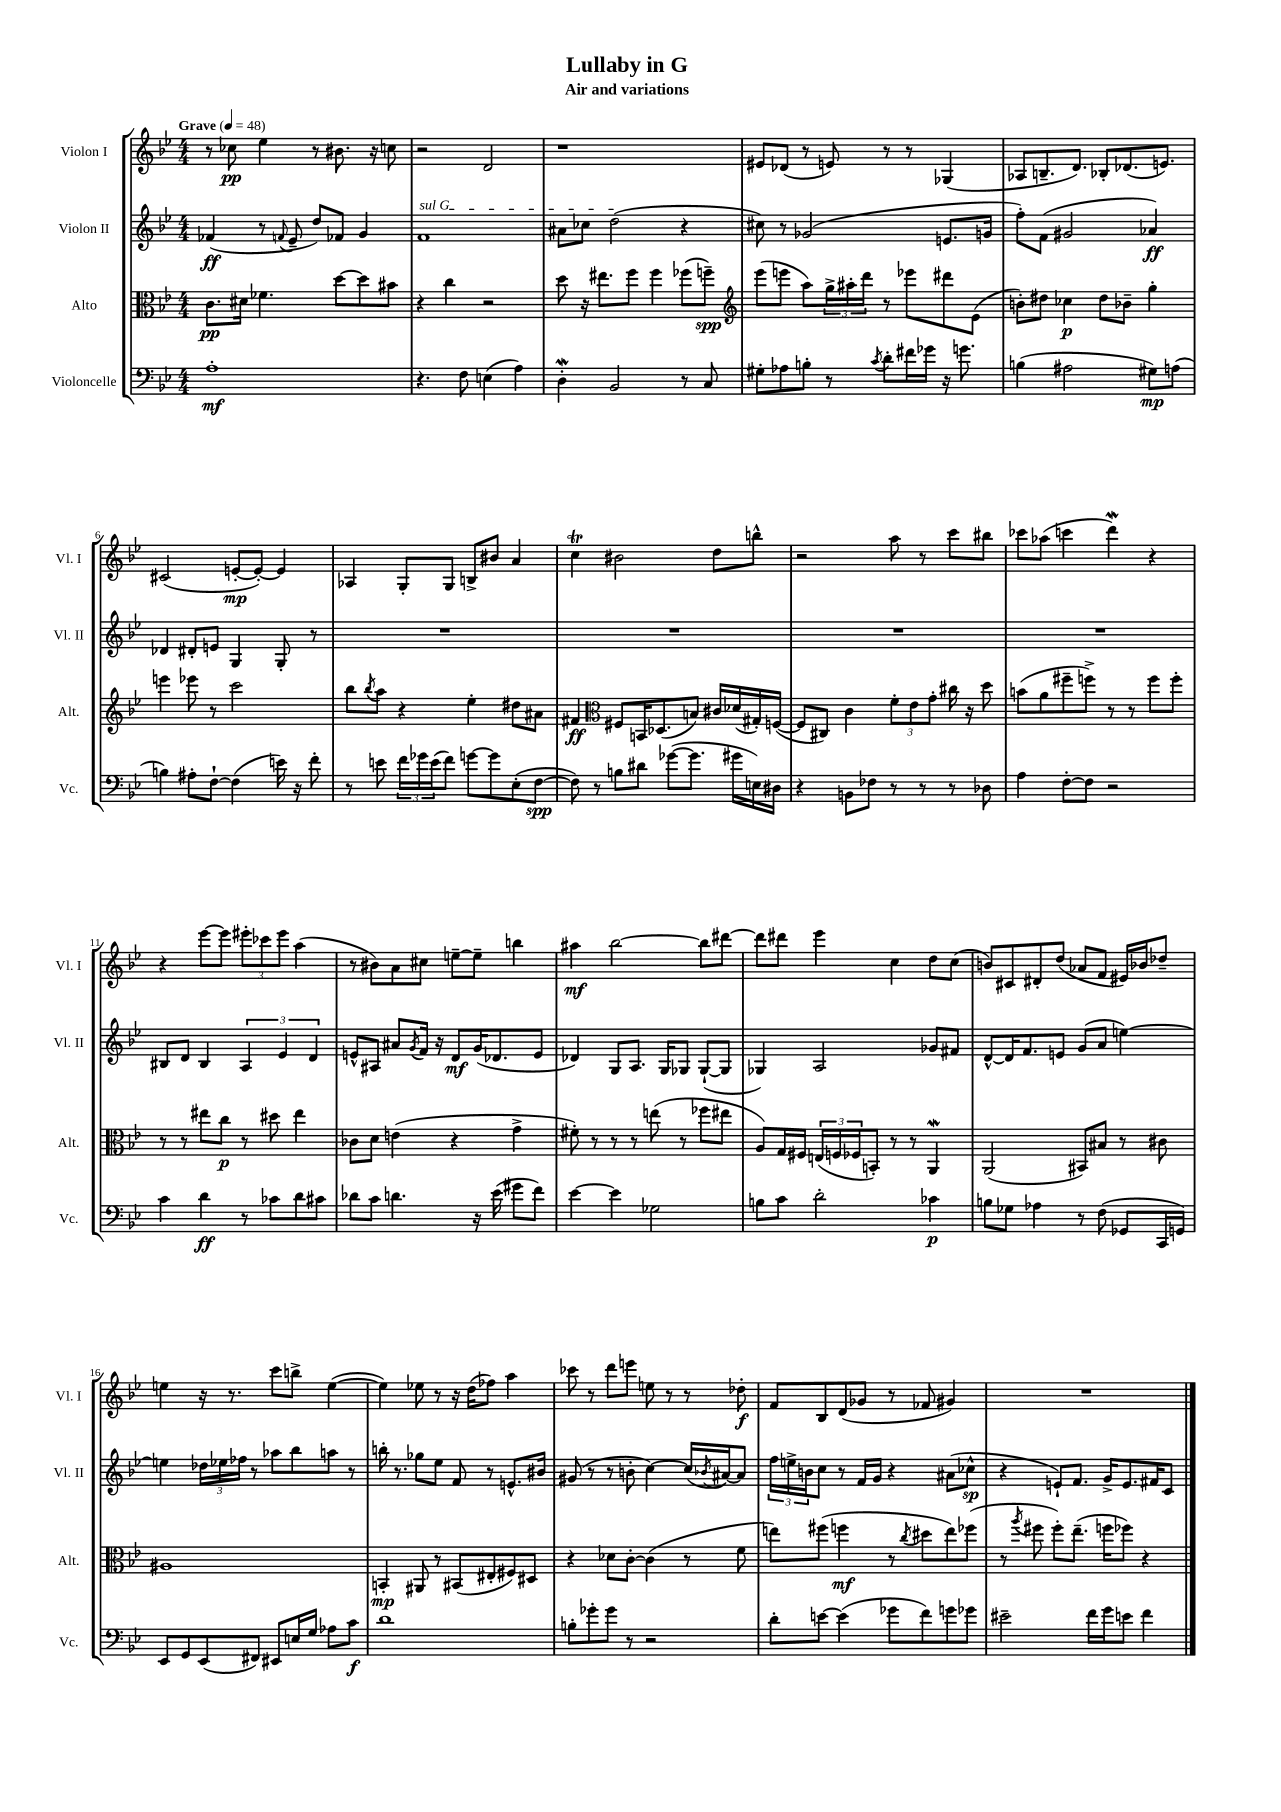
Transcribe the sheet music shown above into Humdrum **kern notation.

**kern	**kern	**kern	**kern
*staff4	*staff3	*staff2	*staff1
*clefF4	*clefC3	*clefG2	*clefG2
*k[b-e-]	*k[b-e-]	*k[b-e-]	*k[b-e-]
*M4/4	*M4/4	*M4/4	*M4/4
*MM48	*MM48	*MM48	*MM48
1A'	8.c	(4f-	8r
.	.	.	8cc-
.	16d#	.	.
.	4.f-	8r	4ee-
.	.	8qqf	.
.	.	8e-~	.
.	.	8dd)	8r
.	[8dd	8f-	8.b#
.	8dd]	4g	.
.	.	.	16r
.	8b#	.	8cc
=	=	=	=
4.r	4r	1f	2r
.	4cc	.	.
8F	.	.	.
(4E	2r	.	2d
4A)	.	.	.
=	=	=	=
4D'	8dd	8a#	1r
.	16r	8cc-	.
.	8.ee#	.	.
2BB-	.	(2dd	.
.	8ff	.	.
.	4ff	.	.
8r	(8ff-	4r	.
8C	8ff~)	.	.
=	=	=	=
*	*clefG2	*	*
8G#'	(8eee-	8cc#)	8e#
8A-	8eee	8r	(8d-
8B'	8aa)	(2g-	8r
8r	24gg^	.	8e)
.	24aa#'	.	.
.	24ddd	.	.
8qc	.	.	.
8d'	8r	.	8r
16f#	8eee-	.	8r
16g-	.	.	.
16r	8ddd#	8.e	(4G-
8.g	.	.	.
.	(8e-	.	.
.	.	16g	.
=	=	=	=
(4B	8b')	8ff')	8A-
.	8dd#	(8f	8.B~
2A#	4cc-	2g#	.
.	.	.	8.d)
.	8dd#	.	8B-'
.	8b-~	.	(8.d-
8G#)	4gg'	4a-)	.
.	.	.	8.e)
(8A	.	.	.
=	=	=	=
4B)	4eee	4d-	(2c#
8A#'	8eee-	8d#'	.
[8F`	8r	8e	.
(4F]	2ccc	4G	[8e'
.	.	.	8e'_)
16e)	.	8G'	4e]
16r	.	.	.
8f'	.	8r	.
=	=	=	=
8r	8bb-	1r	4A-
.	8qbb-	.	.
8e	8aa	.	.
24f	4r	.	8G'
24g-	.	.	.
(24e	.	.	.
8f)	.	.	8G
[8g	4ee-'	.	8B^
8g]	.	.	8b#
(8E-'	8dd#	.	4a
[8F	8a#	.	.
=	=	=	=
8F])	4f#	1r	4cc
8r	.	.	.
*	*clefC3	*	*
8B	8F#	.	2b#
8d#	16BB	.	.
.	(8.D-	.	.
([8g-	.	.	.
8.g-]	8B)	.	.
.	16c#	.	8dd
16g#	(16d-	.	.
16E)	16G#')	.	8bb^^
16D#	([16F	.	.
=	=	=	=
4r	8F]	1r	2r
.	8C#)	.	.
8BB	4c	.	.
8F-	.	.	.
8r	12f'	.	8aa
.	12e-	.	.
8r	.	.	8r
.	12g'	.	.
8r	16cc#	.	8ccc
.	16r	.	.
8D-	8dd	.	8bb#
=	=	=	=
4A	(8b	1r	8ccc-
.	8a	.	(8aa-
[8F'	8ff#~	.	4ccc
8F]	8ff^)	.	.
2r	8r	.	4ddd)
.	8r	.	.
.	8ff	.	4r
.	8ff'	.	.
=	=	=	=
4c	8r	8B#	4r
.	8r	8d	.
4d	8ee#	4B#	[8eee-
.	8cc	.	8eee-]
8r	8r	6A	12eee#'
.	.	.	12ccc-
8c-	8dd#	.	.
.	.	6e-	12eee#
8d	4ee#	.	(4aa
.	.	6d	.
8c#	.	.	.
=	=	=	=
8d-	8c-	8e^^	8r
8c	8d	8A#	8b#)
4.d	(4e	8a#	8a
.	.	8qg	.
.	.	16f	8cc#
.	.	16r	.
.	4r	8d	[8ee~
16r	.	(16g	8ee~]
(16e-	.	8.d-	.
8g#	4g^	.	4bb
8f)	.	8e	.
=	=	=	=
[4e-	8f#')	4d-)	4aa#
.	8r	.	.
4e-]	8r	8G	[2bb-
.	8r	8.A	.
2G-	(8ee	.	.
.	.	16G	.
.	8r	8G-	.
.	8ff-	([8G-`	8bb-]
.	8ee#	8G-]	[8ddd#
=	=	=	=
8B	8A)	4G-)	8ddd#]
8c	16G	.	8ddd#
.	16F#	.	.
2d'	(24E	2A	4eee-
.	24F	.	.
.	24F-	.	.
.	8BB')	.	.
.	8r	.	4cc
.	8r	.	.
4c-	4AA	8g-	8dd
.	.	8f#	(8cc
=	=	=	=
8B	(2AA	[8d^^	8b)
8G-	.	16d]	8c#
.	.	8.f	.
4A-	.	.	8d#'
.	.	8e	(8dd
8r	8BB#)	(8g	8a-
(8F	8B#	8a	8f
8GG-	8r	[4ee)	16e#)
.	.	.	16b-
16CC	8c#	.	8dd-~
16GG)	.	.	.
=	=	=	=
8EE-	1A#	4ee]	4ee
8GG	.	.	.
(8EE-	.	24dd-	16r
.	.	24ee-	.
.	.	.	8.r
.	.	24ff-	.
8FF#)	.	8r	.
8EE#	.	8aa-	8ccc
16E	.	8bb-	8bb^
16G	.	.	.
8A-	.	8aa	([4ee
8c	.	8r	.
=	=	=	=
1d	4BB'	16bb'	4ee])
.	.	8.r	.
.	8AA#	8gg-	8ee-
.	8r	8ee-	8r
.	(8BB#	8f	16r
.	.	.	(16dd
.	8E#'	8r	8ff-)
.	8F#)	8.e^^	4aa
.	8D#	.	.
.	.	16b#	.
=	=	=	=
8B'	4r	(8g#	8ccc-
8g-'	.	8r	8r
8g-	8d-	8r	8ddd
8r	[8c'	8b'	8eee
2r	(4c]	[4cc)	8ee
.	.	.	8r
.	8r	(16cc]	8r
.	.	8qb-	.
.	.	[16a#)	.
.	8f	8a#]	8dd-'
=	=	=	=
8d'	8ee)	24ff	8f
.	.	24ee^	.
.	.	24b	.
[8e	(8ff#	8cc	8B-
(4e]	4ff	8r	(8d
.	.	16f	8g-
.	.	16g	.
8g-	8r	4r	8r
.	8qcc	.	.
8f)	8dd#	.	8f-
8g	8ee)	(8a#	4g#)
8g-	(8ff-	8cc-^^	.
=	=	=	=
2e#~	8r	4r	1r
.	8qaa	.	.
.	8ff#	.	.
.	8ff#')	8e`)	.
.	(8.ee-~	8.f	.
16f	.	.	.
16g	16ff	16g^	.
8e	8ff-)	8.e	.
4f	4r	.	.
.	.	16f#	.
.	.	8c	.
==	==	==	==
*-	*-	*-	*-
